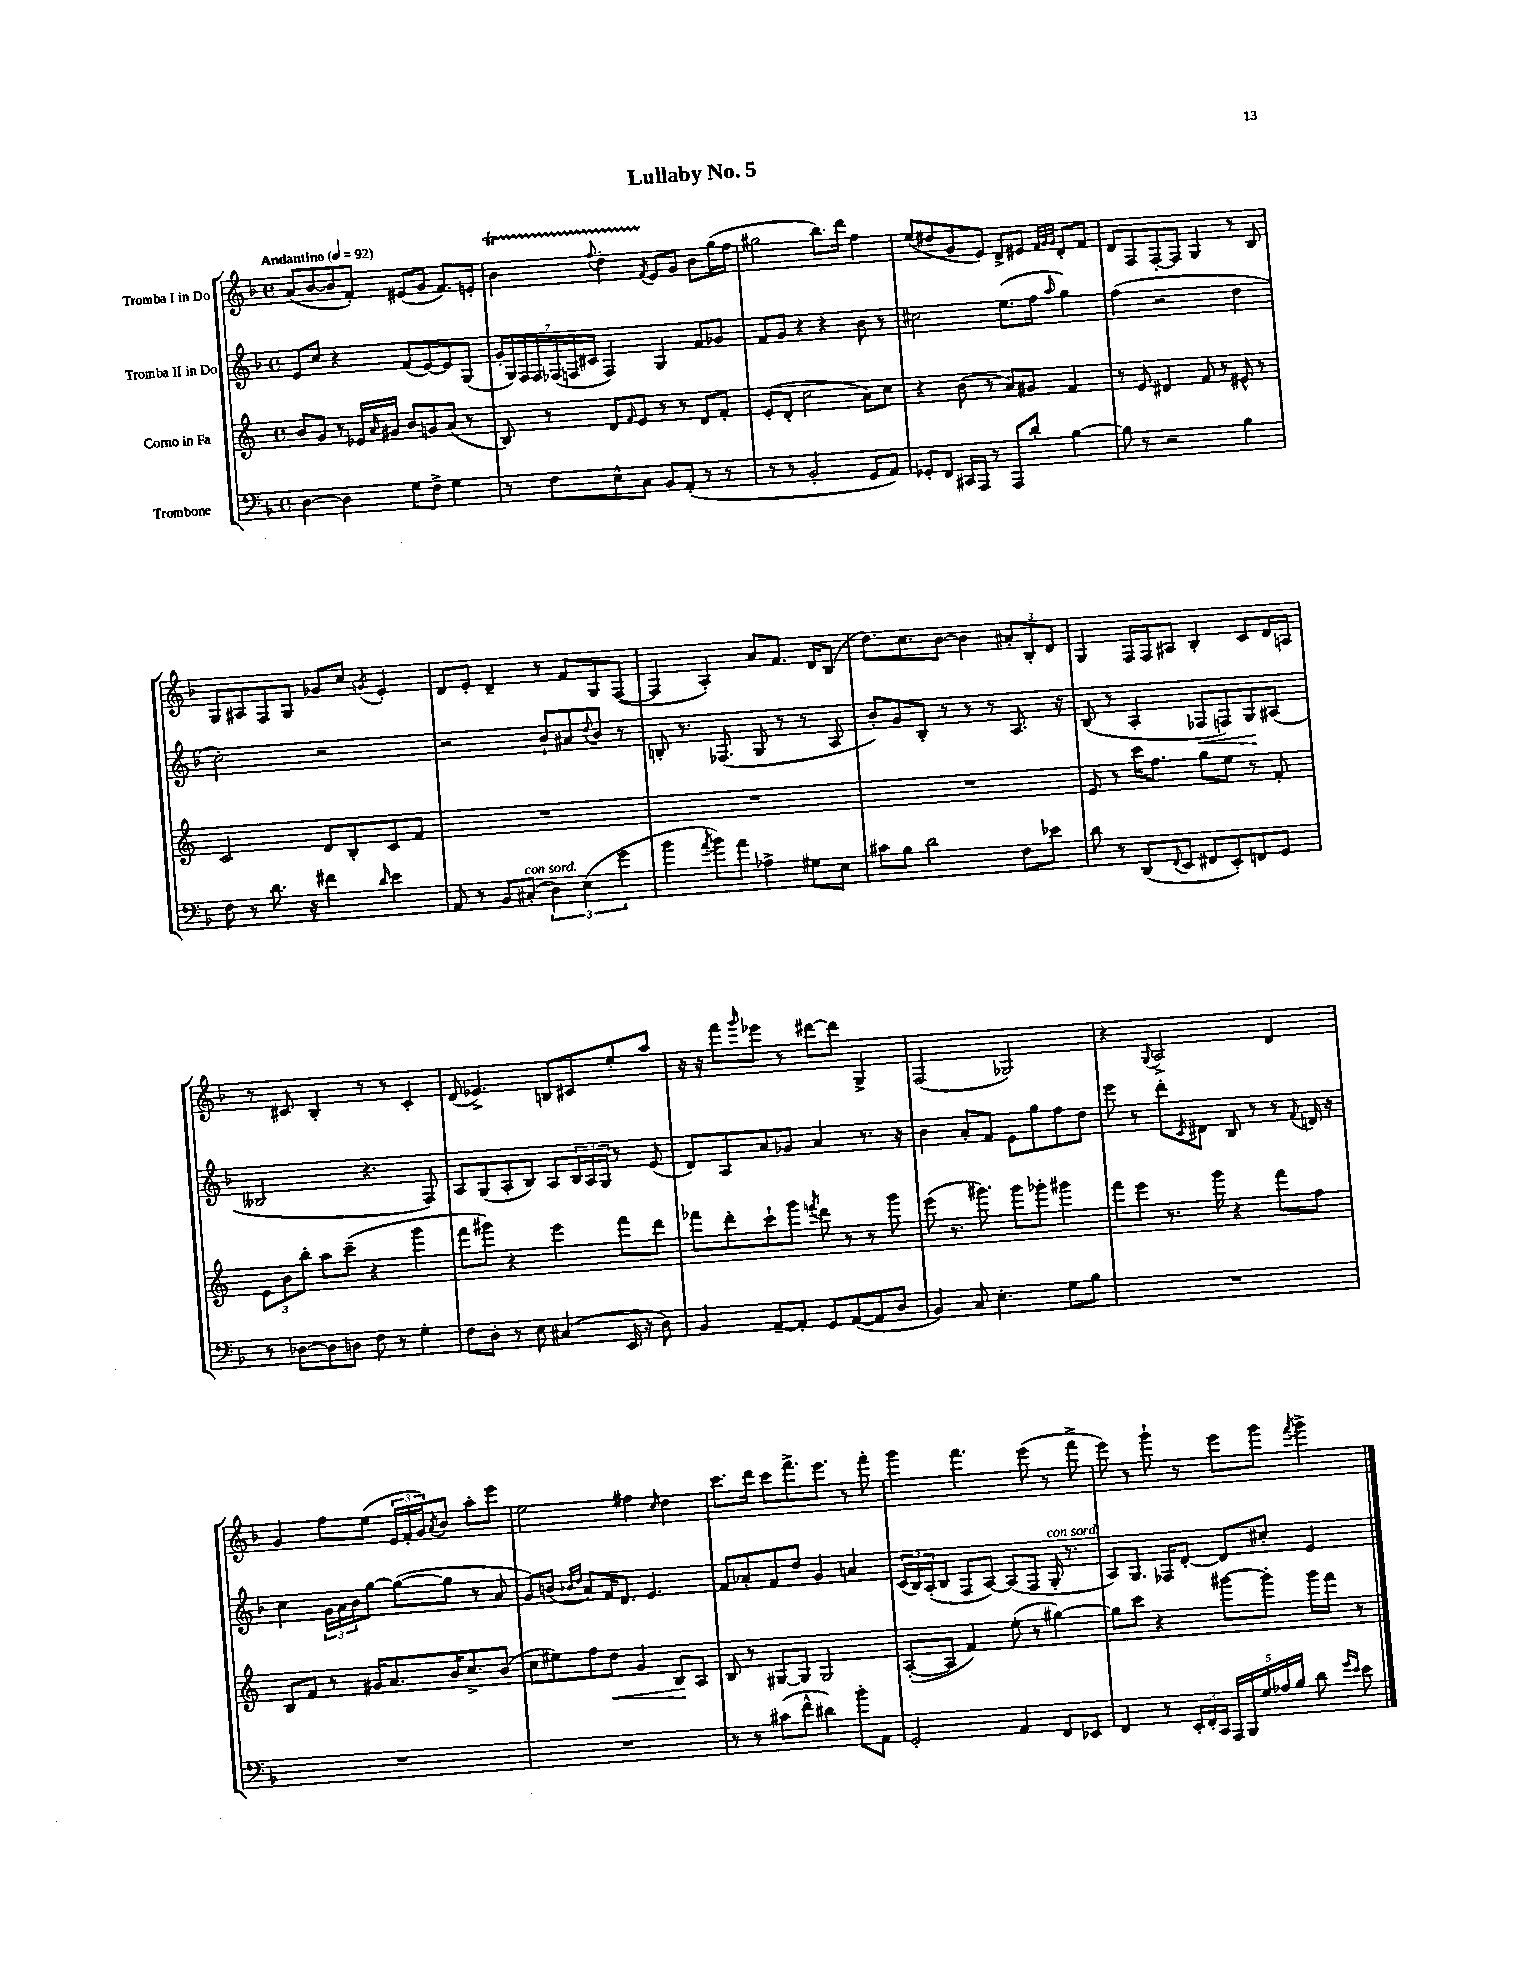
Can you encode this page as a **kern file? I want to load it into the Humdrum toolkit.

**kern	**kern	**kern	**kern
*staff4	*staff3	*staff2	*staff1
*clefF4	*clefG2	*clefG2	*clefG2
*k[b-]	*k[]	*k[b-]	*k[b-]
*M4/4	*M4/4	*M4/4	*M4/4
*met(c)	*met(c)	*met(c)	*met(c)
*MM92	*MM92	*MM92	*MM92
[4D	8b	8e	(8a
.	8g	8cc	[8b-
4D]	8r	4r	8b-]
.	16e-	.	8f')
.	16qqa	.	.
.	16g#	.	.
8G	8b	(8f	(8e#
8F^	8g	[8e)	8g
4G	(8a	8e]	8.f)
.	8r	(8G	.
.	.	.	16e'
=	=	=	=
8r	8B)	28g'	4b-
.	.	28G)	.
.	.	28F	.
.	.	28F	.
8F	8r	.	.
.	.	(28F-	.
.	.	28F	.
.	.	28c#	.
.	.	.	8qqff
8E^^	8d	4F)	4dd'
.	16qqf	.	.
8C	8e	.	.
.	.	.	8qf
8BB-	8r	4G	8e
(8AA'	8r	.	8g
8r	8d	8f	8b-
8r	8f'	8g-	(16gg
.	.	.	16ff
=	=	=	=
8r	(8e'	8f	2gg#
8r	8d'	8g	.
2BB-'	2cc	4r	.
.	.	4r	8.bb-)
.	.	.	16ddd
8GG	8a)	8b-	4ff
8AA)	8cc	8r	.
=	=	=	=
8GG-'	4r	2cc#	(8ee
8FF	.	.	8dd#
16CC#	(8b	.	8g
16AAA	.	.	.
8r	8r	.	8e)
8AAA	8a)	(8.ee	8d^
8d'	8g#	.	8e#
.	.	16ff	.
.	.	.	32qqf
.	.	.	32qqg
.	.	16qqaa	32qqg
[4B-	4f	4gg)	8d'
.	.	.	8f
=	=	=	=
8B-]	8r	(4ff	8d
8r	8e	.	8F
2r	4d#	2r	[8F'
.	.	.	8F]
.	8f	.	4G
.	8r	.	.
4B-	8e#^^	4dd	8r
.	8r	.	8B-
=	=	=	=
8F	2c	2cc')	8G
8r	.	.	8A#
8.d	.	.	8F
.	.	.	8G
16r	.	.	.
4f#	8d	2r	8g-
.	8B'	.	8cc
16qqd	.	.	8qg
4e	8c	.	4e'
.	8f	.	.
=	=	=	=
8AA	1r	2r	8d
8r	.	.	8e'
8BB-	.	.	4d~
(8C#'	.	.	.
6D)	.	8b-`	8r
.	.	8a#	8f
(6E	.	.	.
.	.	8qqdd	.
.	.	8b-	8G
6g	.	.	.
.	.	8r	([8F
=	=	=	=
4b-	1r	8B'	4F]
.	.	8.r	.
8qa	.	.	.
8b-)	.	.	4A')
.	.	(8.F-	.
8a	.	.	.
4A-^	.	8G	8a
.	.	8r	8.f
8G#	.	8r	.
.	.	.	16d
8E	.	8A	(8B-
=	=	=	=
8c#	1r	8b-')	8.dd)
8B-	.	8g	.
.	.	.	8.cc
2d	.	8B-'	.
.	.	8r	[8b-
.	.	8r	4b-]
.	.	8r	.
8F	.	8.A	12a#'
.	.	.	12B-'
8e-	.	.	.
.	.	.	12d
.	.	16r	.
=	=	=	=
8d	8e	(8B-	4G
8r	8r	8r	.
(8DD	16ccc	4A'	16F
.	8.ff	.	16F
8qqFF	.	.	.
8EE	.	.	8A#
8FF#	8gg	8F-	4B-'
8EE')	8ee	8F)	.
8FF	8r	8G	8c
8GG	8f'	(8A#	16d
.	.	.	16A
=	=	=	=
8r	12e	2B--	8r
.	12b	.	.
[8D-	.	.	8c#
.	12bb'	.	.
8D-]	8aa	.	4B-'
8D	(8ccc~	.	.
8F	4r	4.r	8r
8r	.	.	8r
4G'	4ggg	.	4c#'
.	.	8F)	.
=	=	=	=
8F	8fff	8A	(8d
8D'	8ggg#)	(8G	4.e-^)
8r	4r	8A'	.
8E	.	8B-)	.
(4C#	4eee	8A	8B
.	.	24B-	8c#
.	.	24A	.
.	.	24G	.
16EE	8fff	8r	8ee'
16r	.	.	.
8D)	8ddd	(8e	8aa
=	=	=	=
4BB-	8fff-	8d)	16r
.	.	.	16r
.	8ddd'	8A	8fff
.	.	.	16qqggg
[8AA~	8ccc`	8a	8eee-
8AA']	8ggg	8g-	8r
.	8qfff	.	.
8GG	8ddd	4a	[8ddd#
([8AA	8r	.	8ddd#]
8AA]	8r	8.r	4G^
8D	8ggg	.	.
.	.	16r	.
=	=	=	=
4BB-)	(8eee	4b-	(2F
.	8.r	.	.
8C	.	8a'	.
.	8.ggg#)	.	.
4.E'	.	8f	.
.	8ggg#	8e	2G-)
.	8ggg-'	8gg	.
8G	4ggg#	8ff	.
8B-	.	8dd	.
=	=	=	=
1r	8fff	8eee	4r
.	8eee	8r	.
.	.	.	8qqG
.	8.r	8ddd'	2A^
.	.	8qc	.
.	.	8d#	.
.	16ggg	.	.
.	4r	8B-	.
.	.	8r	.
.	8fff	8r	4d
.	.	8qqf	.
.	8ff	16d	.
.	.	16r	.
=	=	=	=
1r	8B	4cc	4g
.	8f	.	.
.	8r	24g	8ff
.	.	24a	.
.	.	24b-	.
.	16g#	[8gg	(8ee
.	8.a	.	.
.	.	(8gg_	24e
.	.	.	24f'
.	.	.	24g)
.	.	.	8qa
.	16b	8gg]	8b-
.	8.cc^	.	.
.	.	8r	8aa'
.	(8b	8a	8eee
=	=	=	=
1r	8cc	8g)	2ee
.	8ee#)	(8b	.
.	.	16qqb-	.
.	.	16qqdd	.
.	8ff	8a)	.
.	8dd	16f	.
.	.	8.d	.
.	4g	.	4ff#
.	.	4.e	.
.	.	.	16qqcc
.	8B	.	4dd
.	8A	.	.
=	=	=	=
8r	8B	8f	8.ccc
8r	8r	8a-'	.
.	.	.	16ddd
(8c#	[8G#	8f	8ccc
8f^^	8G#]	8dd	8.fff^
4d#)	2G#	4g	.
.	.	.	8.eee
8b-'	.	4a	8r
8AA	.	.	8fff'
=	=	=	=
2GG'	([8A'	(24c	4ggg
.	.	24B-)	.
.	.	(24A'	.
.	8A]	8B-	.
.	4f)	8F	4.fff
.	.	[8A)	.
4AA	(8ee'	(8A]	.
.	8r	8F	(8eee
8FF	[4gg#)	16G'	8r
.	.	8.r	.
8EE-	.	.	8fff^
=	=	=	=
4FF	8gg#]	8A)	8eee)
.	8ccc	8.G	8r
8r	4r	.	8ggg`
.	.	16F-	.
24EE'	.	[8d'	8r
24FF'	.	.	.
24CC	.	.	.
20AAA	[8ggg#	8d]	8eee
20BBB-	.	.	.
20G	.	.	.
.	8ggg#']	8cc#'	8ggg
20A-	.	.	.
20B-	.	.	.
.	.	.	8qfff
8d	16ggg#	4e	4ggg^
.	16fff	.	.
16qqg	.	.	.
16qqe	.	.	.
8e	8r	.	.
==	==	==	==
*-	*-	*-	*-
